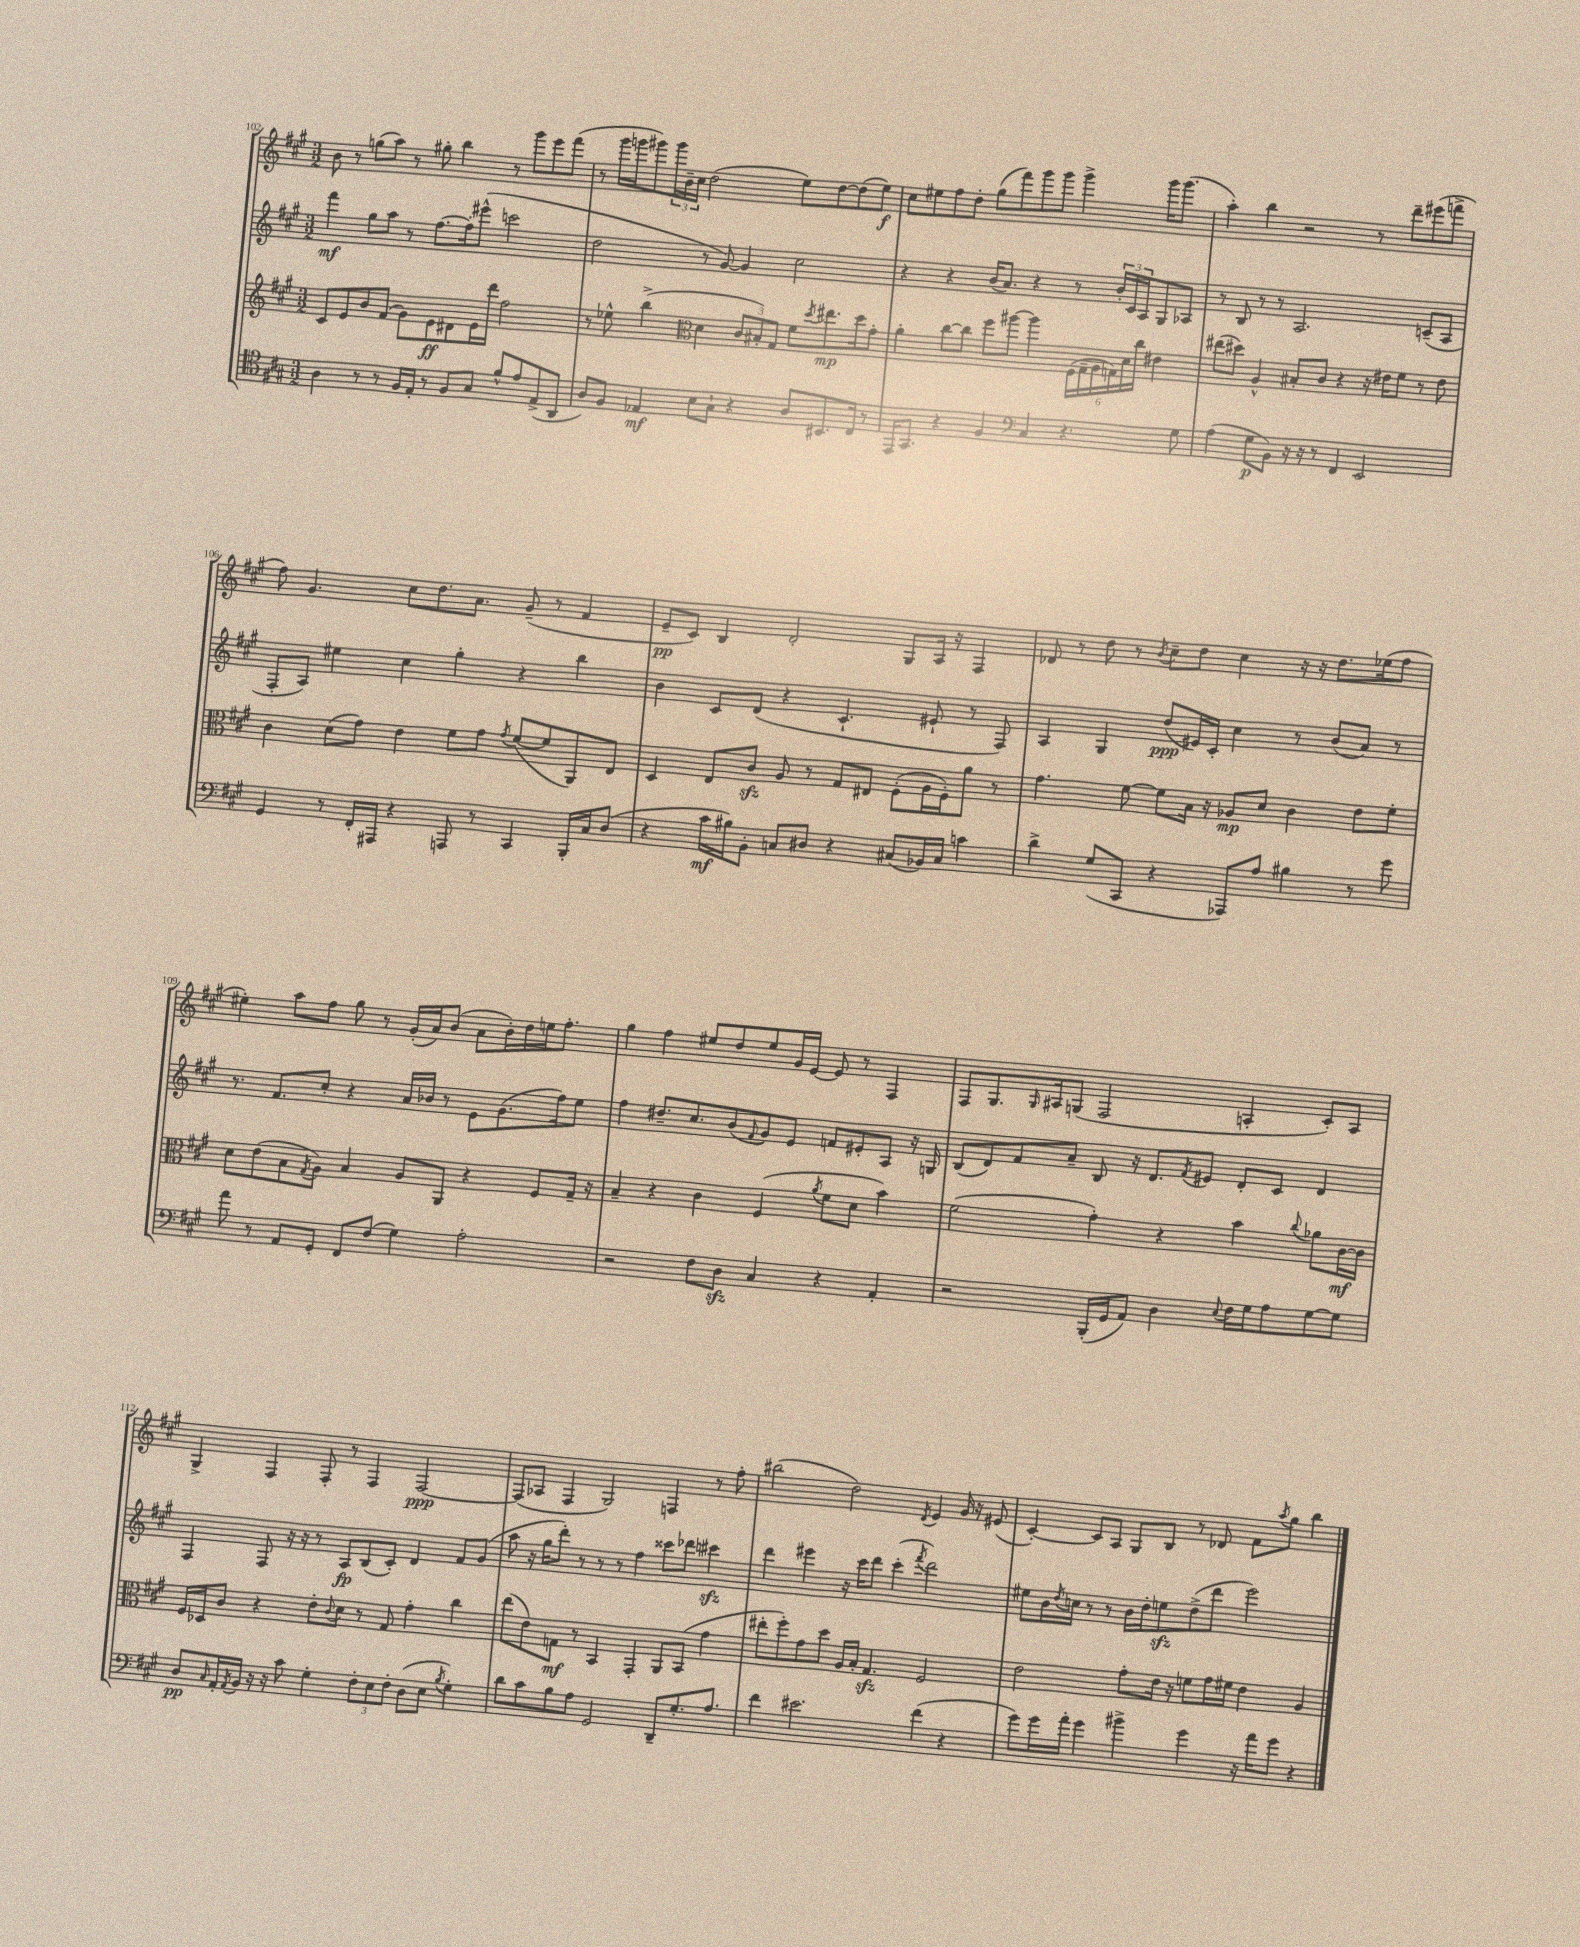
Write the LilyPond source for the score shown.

<<
\new StaffGroup <<
\new Staff = "s0" {
    \clef treble \key a \major \numericTimeSignature \time 3/2
    b'8 r8 g''8( a''8) r8 gis''8-. b''4 r8 gis'''8 e'''8 fis'''8( |
    r8 gis'''16 g'''16 gis'''8) \tuplet 3/2 { gis'''16 b'16-- cis''16 } d''2( e''8) d''8~ d''8( e''8\f) |
    cis''8 eis''8 fis''8 d''8-. gis''8( fis'''8) gis'''8 gis'''8 gis'''4-> gis'''16 gis'''8.( |
    a''4-.) b''4 r2 r8 d'''8-- eis'''8( f'''8-> |
    fis''8) gis'4. cis''8 d''8. a'8. gis'8--( r8 fis'4 |
    e'8--\pp cis'8) b4 d'2-. gis8 a16 r16 fis4 |
    des'8 r8 d''8 r8 \acciaccatura { b'8 } cis''8-- d''8 cis''4 r16 r16 d''8. ees''16( fis''8 |
    eis''4-.) a''8 fis''8 gis''8 r8 gis'16-.( a'16) b'8( a'8 b'16-.) d''16 e''16 fis''8.-. |
    gis''4 fis''4 eis''8 d''8 eis''8 gis'16 e'16~ e'8 r8 fis4 |
    fis8 gis8. \grace { gis16 } ais16 g8( fis2 a4-. cis'8-.) a8 |
    gis4-> fis4 fis8-. r8 fis4 fis2~\ppp |
    fis8( aes8 fis4 gis2) f4 r8 fis''8-. |
    bis''2( d''2) \acciaccatura { d'8 } e'4 gis'16 r16 eis'8( |
    cis'4~-.) cis'8 a8 gis8 b8 r8 des'8 fis'8 \acciaccatura { a''8 } gis''8 b''4 \bar "|." |
}
\new Staff = "s1" {
    \clef treble \key a \major \numericTimeSignature \time 3/2
    fis'''4\mf gis''8 a''8 r8 fis''8.~ fis''16-. eis'''8-^( c'''2 |
    d''2 r8 gis'8~) gis'4 cis''2 |
    r4 r4 b'16( a'8.) r4 r8 \tuplet 3/2 { b'16-. cis'16 a16 } gis8 aes8 |
    r8 b8 r8 r8 a2. c'8--( a8 |
    fis8-. a8) eis''4 cis''4 gis''4-. r4 b''4 |
    b'4 cis'8 d'8( r4 cis'4.-! eis'8-! r8 fis8) |
    a4 gis4 d''8\ppp( eis'16) cis'16-. cis''4 r8 b'8( a'8) r8 |
    r8. fis'8. cis''8-. r4 a'16 bes'16 r8 e'8 gis'8.( fis''16) e''8 |
    fis''4 dis''8.-- cis''8. b'8( \appoggiatura { fis'8 } gis'8) e'8 f'8 eis'8-. a8 r16 g16 |
    b8( d'8) fis'8 a'8-- b8 r16 d'8. \acciaccatura { fis'8 } eis'8 d'8-. cis'8 d'4 |
    fis4 fis8 r16 r16 r8 a8\fp b8( cis'8-.) d'4 fis'8 gis'8( |
    a''8 r16 gis''16 d'''8-.) r8 r8 r8 fis''4 cisis'''8 des'''8 cis'''4\sfz |
    d'''4 eis'''4 r16 cis'''16 d'''8 cis'''4-.( \acciaccatura { fis'''8 } d'''2) |
    eis''8 b'16 \acciaccatura { d''8 } c''16 r8 r8 b'16 d''16-. e''8\sfz d''8->( d'''8 e'''2) \bar "|." |
}
\new Staff = "s2" {
    \clef treble \key a \major \numericTimeSignature \time 3/2
    cis'8 e'8 b'8 fis'8( gis'8) e'8\ff dis'8 e'16 d'''16 fis''2 |
    r8 ees''8-^ b''4->( \clef alto d'4 \tuplet 3/2 { cis'8 bis8-.) gis8 } fis'8 \acciaccatura { d''8 } eis''8.\mp d''16 gis'8-. |
    a'4-. cis''8~ cis''8 fis''8 ais''8~ ais''4 \tuplet 6/4 { fis16( gis16-- a16 g16) d'16 cis''16 } eis'4 |
    eis''8( dis''8) a4-^ bis8-. cis'8 r4 r16 eis'16 fis'8 r8 eis'8 |
    cis'4 d'8( gis'8) e'4 fis'8 gis'8 \acciaccatura { gis'8 } fis'8~( fis'8 a,8) e8 |
    d4 e8 cis'8\sfz a8 r8 gis8 eis8 fis8-.( a16 fis16-.) a'8 r8 |
    gis'4. fis'8~ fis'8 b16 r16 aes8\mp d'8 cis'4 e'8 fis'8-. |
    d'8 e'8( b8 \acciaccatura { gis8 } a8) b4 a8 a,8 r4 fis8 gis16-- r16 |
    b4-- r4 cis'4 fis4( \acciaccatura { a'8 } fis'8 d'8 b'4) |
    fis'2( gis'4-.) r4 b'4 \appoggiatura { cis''8 } aes'8 cis'16~\mf cis'16 |
    fis16 des16 cis'8 r4 e'8-. \appoggiatura { cis'8 } d'8 r8 gis8 gis'4-. cis''4 |
    e''8( e'8) g8\mf r8 b,4 gis,4-. a,8 b,8( gis'4 |
    eis''8-. fis''8-.) gis'8 d''8 a16 b16-. gis4.\sfz fis2 |
    e'2 gis'8-. e'16 r16 f'8 gis'16 fis'16 e'4 a4 \bar "|." |
}
\new Staff = "s3" {
    \clef tenor \key a \major \numericTimeSignature \time 3/2
    a4 r8 r8 fis16 e16-. r8 fis8 gis8 fis'8-^ e'8 e8->( a,8 |
    a8) fis8 ees4\mf b8 gis8-! r4 a8 bis,8. cis16 r8 |
    e,16 gis,8. r4 fis4 \clef bass cis4 r4. gis8 |
    a4( gis8\p b,8) r16 r16 r8 fis,4 e,2 |
    gis,4 r8 fis,16-. ais,,16 r4 a,,8 r8 cis,4 b,,16-. cis16 d8( |
    r4 cis'16\mf bis16) b,8-. c8 dis8 r4 cis8( bes,16) cis16 c'4 |
    d'4-> gis8( cis,8 r4 aes,,8) a8 bis4 r8 gis'8 |
    a'8 r8 a,8 gis,8-. fis,8 fis8( gis4) a2-. |
    r2 fis8 d8\sfz cis4 r4 a,4-. |
    r2 b,,16-.( gis,16 a,8) d4 \appoggiatura { e8 } fis16 gis16 a8 gis8~ gis8 |
    d8\pp \grace { cis16 } a,16-. \acciaccatura { a,8 } b,16 r16 r16 cis'8 gis4-. \tuplet 3/2 { fis8-. e8 fis8-. } d8( e8 \acciaccatura { b8 } gis4-.) |
    d'8 cis'8 b8 a8 gis,2 d,8-- gis8.-. a8. |
    fis'4 eis'2. fis'4( r4 |
    gis'8) gis'16 a'16-. gis'4 bis'4-> gis'4 r16 a'16 gis'8 r4 \bar "|." |
}
>>
>>
\layout { \context { \Score currentBarNumber = #102 } }
